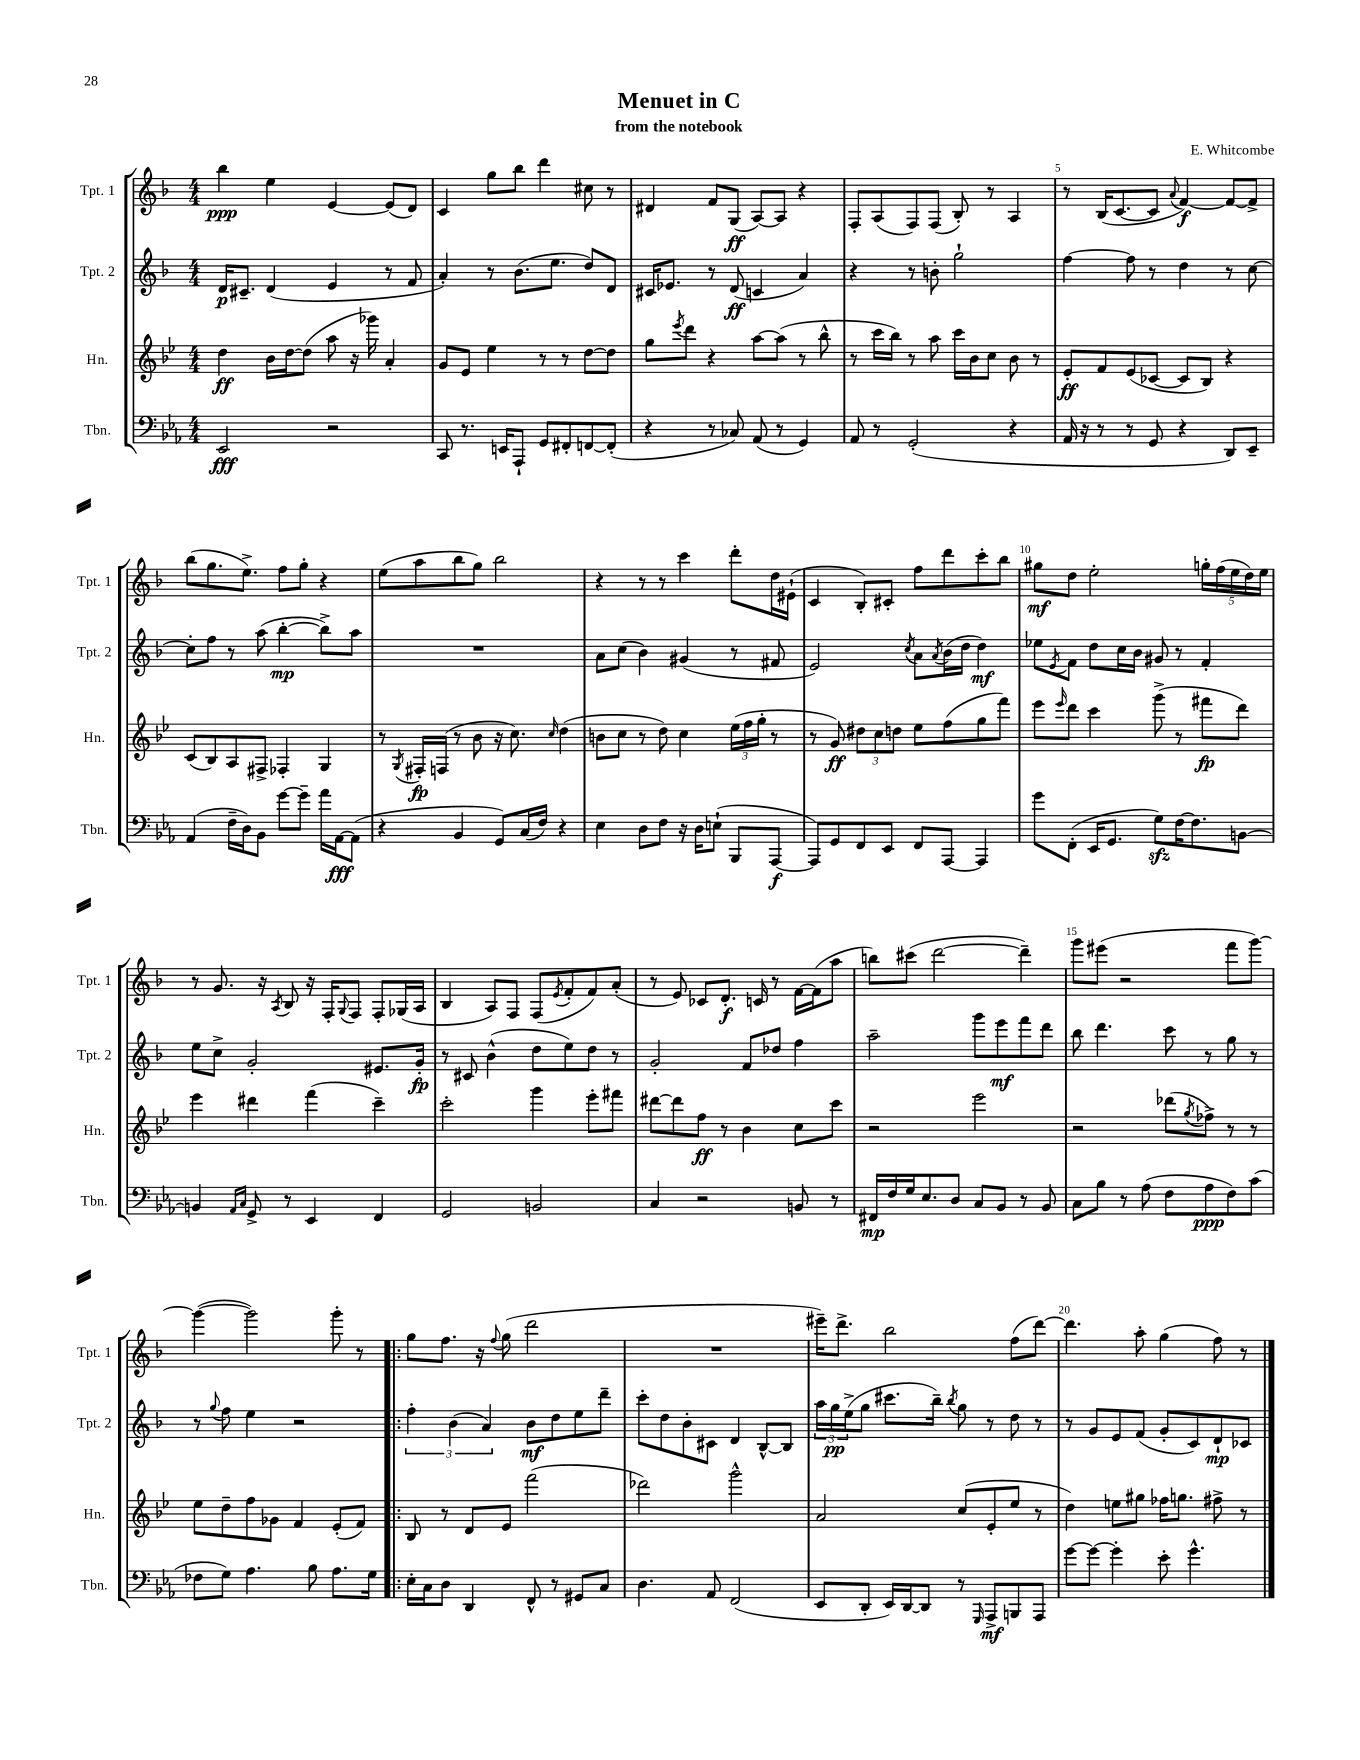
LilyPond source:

\header { title = "Menuet in C" composer = "E. Whitcombe" subtitle = "from the notebook" }
<<
\new StaffGroup <<
\new Staff = "s0" \with { instrumentName = "Tpt. 1" shortInstrumentName = "Tpt. 1" } {
    \clef treble \key f \major \numericTimeSignature \time 4/4
    bes''4\ppp e''4 e'4~ e'8( d'8) |
    c'4 g''8 bes''8 d'''4 cis''8 r8 |
    dis'4 f'8 g8\ff( a8~) a8 r4 |
    f8-. a8( f8) f8( bes8-.) r8 a4 |
    r8 bes16( c'8.~ c'8 \appoggiatura { a'8 } f'4~\f) f'8~ f'8-> |
    bes''8( g''8. e''8.->) f''8 g''8-. r4 |
    e''8( a''8 bes''8 g''8) bes''2 |
    r4 r8 r8 c'''4 d'''8-. d''16 eis'16-!( |
    c'4 bes8-.) cis'8-. f''8 d'''8 c'''8-. bes''8 |
    gis''8\mf d''8 e''2-. \tuplet 5/4 { g''16-. f''16( e''16 d''16) e''16 } |
    r8 g'8. r16 \acciaccatura { a8 } bes8 r16 f16-. \appoggiatura { g8 } f8 f8-. ges16( a16 |
    bes4 a8) f8 f8( \acciaccatura { e'8 } f'8-. f'8) a'8-.( |
    r8 e'8) ces'8 d'8.-.\f c'16 r8 f'16~ f'16( a''8 |
    b''8) cis'''8( d'''2~ d'''4--) |
    g'''8 eis'''8( r2 f'''8 g'''8~) |
    g'''4~( g'''2) g'''8-. r8 |
    \bar ".|:" g''8 f''8. r16 \appoggiatura { f''8 } g''8( d'''2 |
    R1 |
    eis'''16--) d'''8.-> bes''2 f''8( d'''8~) |
    d'''4. a''8-. g''4( f''8) r8 \bar "|." |
}
\new Staff = "s1" \with { instrumentName = "Tpt. 2" shortInstrumentName = "Tpt. 2" } {
    \clef treble \key f \major \numericTimeSignature \time 4/4
    d'16\p cis'8.-- d'4( e'4 r8 f'8 |
    a'4-.) r8 bes'8.( e''8. d''8) d'8 |
    cis'16 ees'8. r8 d'8\ff( c'4 a'4) |
    r4 r8 b'8-. g''2-! |
    f''4~ f''8 r8 d''4 r8 c''8~ |
    c''8-. f''8 r8 a''8( bes''4~-.\mp bes''8->) a''8 |
    R1 |
    a'8 c''8( bes'4) gis'4( r8 fis'8 |
    e'2) \acciaccatura { c''8 } a'8 \acciaccatura { a'8 } bes'16( d''16 d''4\mf) |
    ees''8 \acciaccatura { e'8 } f'8 d''8 c''16 bes'16 gis'8 r8 f'4-. |
    e''8 c''8-> g'2-. eis'8. g'16-.\fp |
    r8 cis'8 bes'4-^( d''8 e''8) d''8 r8 |
    g'2-. f'8 des''8 f''4 |
    a''2-- g'''8 e'''8\mf f'''8 d'''8 |
    bes''8 d'''4. c'''8 r8 g''8 r8 |
    r8 \appoggiatura { g''8 } f''8 e''4 r2 |
    \bar ".|:" \tuplet 3/2 { f''4-. bes'4( a'4) } bes'8\mf d''8 e''8 d'''8-- |
    c'''8-. d''8 bes'8-. cis'8 d'4 bes8~-^ bes8 |
    \tuplet 3/2 { a''16 g''16\pp e''16->( } g''8 cis'''8. bes''16--) \acciaccatura { bes''8 } g''8 r8 d''8 r8 |
    r8 g'8 e'8 f'8( g'8-. c'8) d'8-!\mp ces'8 \bar "|." |
}
\new Staff = "s2" \with { instrumentName = "Hn." shortInstrumentName = "Hn." } {
    \clef treble \key bes \major \numericTimeSignature \time 4/4
    d''4\ff bes'16 d''16~ d''8( a''8 r16 ges'''16) a'4-. |
    g'8 ees'8 ees''4 r8 r8 d''8~ d''8 |
    g''8 \acciaccatura { ees'''8 } d'''8 r4 a''8~ a''8( r8 bes''8-^ |
    r8 c'''16 bes''16) r8 a''8 c'''16 bes'16 c''8 bes'8 r8 |
    ees'8-.\ff f'8 ees'8( ces'8~ ces'8 bes8) r4 |
    c'8( bes8) a8 fis8-> fes4-. g4 |
    r8 \acciaccatura { g8 } fis16-.\fp f16( r8 bes'8 r16 c''8.) \grace { c''16 } d''4( |
    b'8 c''8 r8 d''8) c''4 \tuplet 3/2 { ees''16( f''16 g''16-. } r8 |
    r8 g'8\ff) \tuplet 3/2 { dis''8 c''8 d''8 } ees''8 f''8( g''8 f'''8) |
    ees'''8 \grace { ees'''16 } d'''8 c'''4 g'''8->( r8 fis'''8\fp d'''8) |
    ees'''4 dis'''4 f'''4( c'''4--) |
    c'''2-. g'''4 ees'''8-. fis'''8 |
    dis'''8~ dis'''8 f''8\ff r8 bes'4 c''8 c'''8 |
    r2 ees'''2 |
    r2 des'''8( \acciaccatura { g''8 } fes''8->) r8 r8 |
    ees''8 d''8-- f''8 ges'8 f'4 ees'8-.( f'8) |
    \bar ".|:" bes8 r8 d'8 ees'8 f'''2( |
    des'''2) g'''2-^ |
    a'2 c''8( ees'8-. ees''8 r8 |
    d''4) e''8 gis''8 fes''16 g''8. fis''8-> r8 \bar "|." |
}
\new Staff = "s3" \with { instrumentName = "Tbn." shortInstrumentName = "Tbn." } {
    \clef bass \key ees \major \numericTimeSignature \time 4/4
    ees,2\fff r2 |
    c,8 r8. e,16 aes,,8-! g,8 fis,8-. f,8~ f,8-.( |
    r4 r8 ces8) aes,8( r8 g,4) |
    aes,8 r8 g,2-.( r4 |
    aes,16 r16 r8 r8 g,8 r4 d,8) ees,8-- |
    aes,4( f16-- d16) bes,8 g'8~ g'8-- aes'16 aes,16~\fff aes,8( |
    r4 bes,4 g,8) c16( f16) r4 |
    ees4 d8 f8 r16 d16 e8-!( bes,,8 aes,,8~\f |
    aes,,8) g,8 f,8 ees,8 f,8 aes,,8~ aes,,4 |
    g'8 f,8-.( ees,16 g,8. g8\sfz) f16~ f8. b,8~ |
    b,4 \grace { aes,16 c16 } g,8-> r8 ees,4 f,4 |
    g,2 b,2 |
    c4 r2 b,8 r8 |
    fis,16\mp f16 g16 ees8. d8 c8 bes,8 r8 bes,8 |
    c8 bes8 r8 aes8( f8 aes8\ppp f8) c'8( |
    fes8 g8) aes4. bes8 aes8. g16 |
    \bar ".|:" ees16-. c16 d8 d,4 f,8-^ r8 gis,8 c8 |
    d4. aes,8 f,2( |
    ees,8 d,8-. ees,16) d,16~ d,8 r8 \grace { g,,16 } aes,,8->\mf b,,8 aes,,8 |
    g'8~ g'8~ g'4-. ees'8-. g'4.-^ \bar "|." |
}
>>
>>
\layout { \context { \Score \override BarNumber.break-visibility = ##(#f #t #t) barNumberVisibility = #(every-nth-bar-number-visible 5) } }
